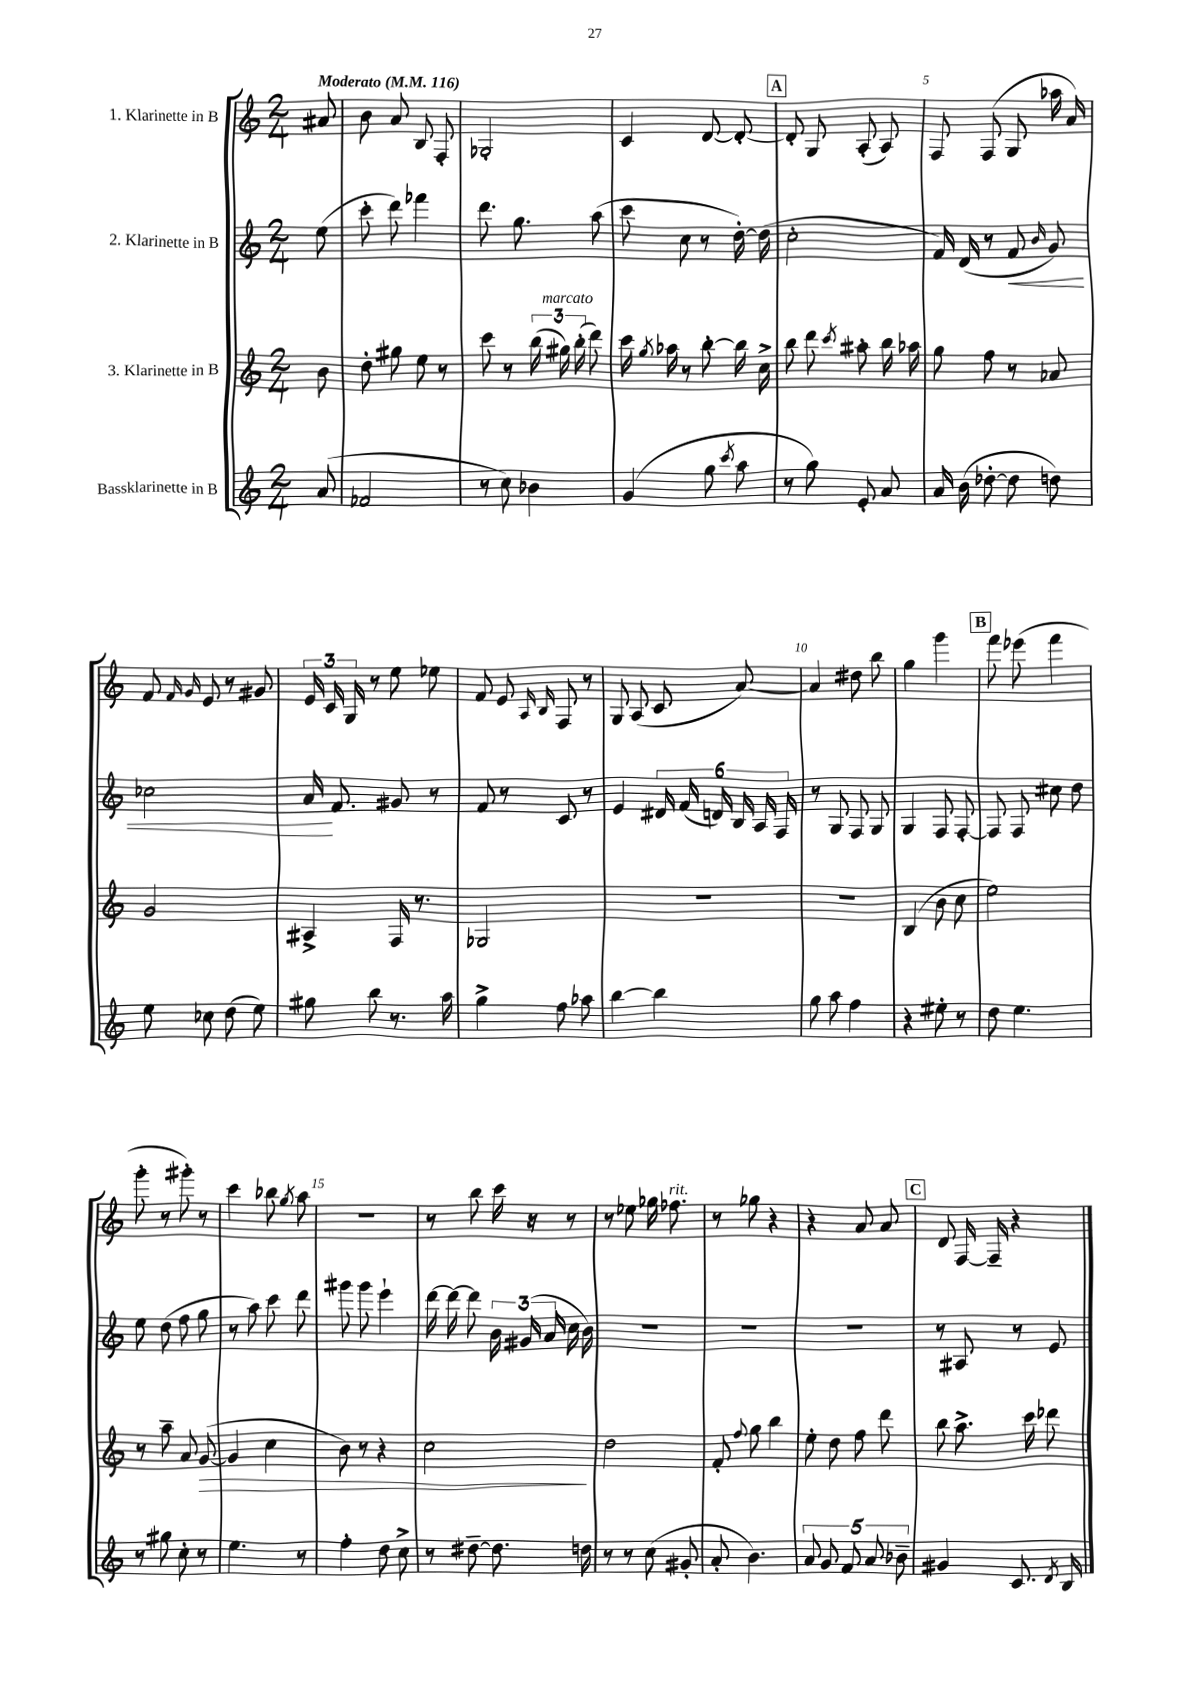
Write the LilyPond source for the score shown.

<<
\new StaffGroup <<
\new Staff = "s0" \with { instrumentName = "1. Klarinette in B" } {
    \clef treble \key c \major \numericTimeSignature \time 2/4 \partial 8 \tempo "Moderato" 4 = 116
    \autoBeamOff ais'8 |
    b'8 a'8 b8 f8-. |
    ges2-. |
    c'4 d'8~ d'8~-. |
    \mark \markup { \box "A" } d'8-. g8 a8-.( a8) |
    f8 f8( g8 aes''16 a'16) |
    f'8 \grace { f'16 g'16 } e'8 r8 gis'8 |
    \tuplet 3/2 { e'16 c'16 g16 } r8 e''8 ees''8 |
    f'8 e'8 \grace { a16 b16 } f8 r8 |
    g8 a8( c'8 a'8~) |
    a'4 dis''8 b''8 |
    g''4 g'''4 |
    \mark \markup { \box "B" } f'''8 ees'''8( f'''4 |
    g'''8-. r8 gis'''8-.) r8 |
    c'''4 bes''8 \acciaccatura { g''8 } a''8 |
    R2 |
    r8 b''8 c'''16 r16 r8 |
    r8 ees''8 ges''16 fes''8.^\markup { \italic "rit." } |
    r8 ges''8 r4 |
    r4 a'8 a'8 |
    \mark \markup { \box "C" } d'8 f16~ f16-- r4 \bar "|." |
}
\new Staff = "s1" \with { instrumentName = "2. Klarinette in B" } {
    \clef treble \key c \major \numericTimeSignature \time 2/4 \partial 8
    \autoBeamOff e''8( |
    c'''8-. d'''8) fes'''4 |
    d'''8. g''8. a''8( |
    c'''8 c''8 r8 d''16~-.) d''16( |
    \mark \markup { \box "A" } c''2-. |
    f'16) d'16( r8 f'8\< \grace { b'16 } g'8) |
    ces''2 |
    a'16\! f'8. gis'8 r8 |
    f'8 r8 c'8 r8 |
    e'4 \tuplet 6/4 { dis'16 f'16( d'16) b16 a16 f16 } |
    r8 g8 f8 g8 |
    g4 f8 f8~-. |
    \mark \markup { \box "B" } f8 f8 cis''8 d''8 |
    e''8 d''8( f''8 g''8 |
    r8 a''8) c'''8 d'''8 |
    gis'''8 gis'''8 e'''4-! |
    d'''16~ d'''16~ d'''8 \tuplet 3/2 { b'16 gis'16( a'16 } c''16 b'16) |
    R2 |
    R2 |
    R2 |
    \mark \markup { \box "C" } r8 ais8 r8 e'8 \bar "|." |
}
\new Staff = "s2" \with { instrumentName = "3. Klarinette in B" } {
    \clef treble \key c \major \numericTimeSignature \time 2/4 \partial 8
    \autoBeamOff b'8 |
    d''8-. gis''8 e''8 r8 |
    c'''8 r8 \tuplet 3/2 { b''16( gis''16^\markup { \italic "marcato" }) b''16-.( } d'''8) |
    c'''16 \acciaccatura { g''8 } aes''16 r8 b''8~-. b''16 c''16-> |
    \mark \markup { \box "A" } b''8 d'''8 \acciaccatura { c'''8 } ais''8-. b''16 aes''16 |
    g''8 f''8 r8 aes'8 |
    g'2 |
    ais4-> f16 r8. |
    ges2 |
    R2 |
    R2 |
    b4( b'8 c''8 |
    \mark \markup { \box "B" } e''2) |
    r8 a''8-- a'8 g'8~\>( |
    g'4 c''4 |
    b'8) r8 r4 |
    c''2\! |
    d''2 |
    f'8-. \appoggiatura { f''8 } g''8 b''4 |
    e''8-. d''8 f''8 d'''8 |
    \mark \markup { \box "C" } b''8 a''8.-> c'''16 des'''8 \bar "|." |
}
\new Staff = "s3" \with { instrumentName = "Bassklarinette in B" } {
    \clef treble \key c \major \numericTimeSignature \time 2/4 \partial 8
    \autoBeamOff a'8( |
    fes'2 |
    r8 c''8) bes'4 |
    g'4( g''8 \acciaccatura { c'''8 } a''8 |
    \mark \markup { \box "A" } r8 g''8) e'8-. a'8 |
    a'16 b'16( des''8~-. des''8 d''8) |
    e''8 ces''8 d''8( e''8) |
    gis''8 b''8 r8. a''16 |
    g''4-> f''8 aes''8 |
    b''4~ b''4 |
    g''8 a''8 f''4 |
    r4 eis''8-. r8 |
    \mark \markup { \box "B" } d''8 e''4. |
    r8 gis''8 c''8-. r8 |
    e''4. r8 |
    f''4-. d''8 c''8-> |
    r8 dis''8~-- dis''8. d''16 |
    r8 r8 c''8( gis'8-. |
    a'8-. b'4.) |
    \tuplet 5/4 { a'8 g'8 f'8 a'8 bes'8-- } |
    \mark \markup { \box "C" } gis'4 c'8. \acciaccatura { d'8 } b16 \bar "|." |
}
>>
>>
\layout { \context { \Score \override BarNumber.break-visibility = ##(#f #t #t) barNumberVisibility = #(every-nth-bar-number-visible 5) } }
